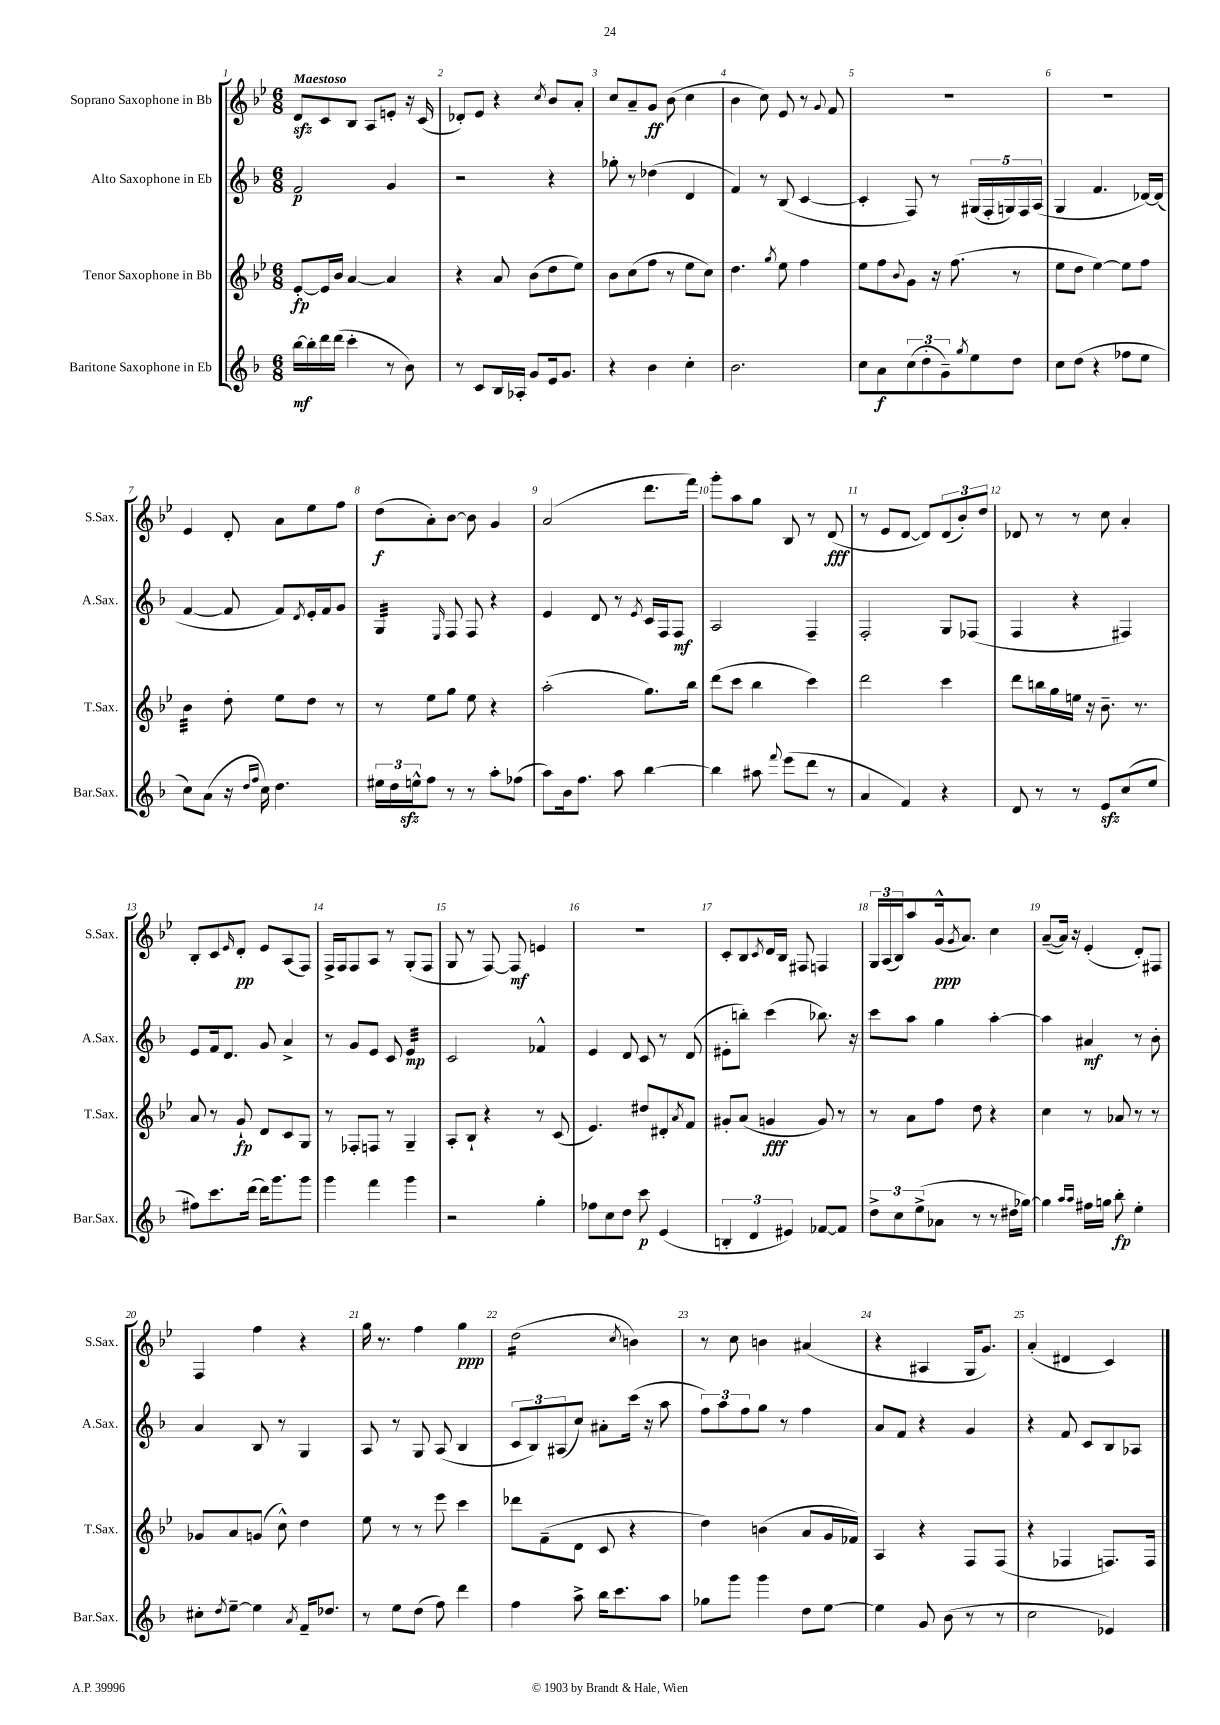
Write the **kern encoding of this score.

**kern	**kern	**kern	**kern
*staff4	*staff3	*staff2	*staff1
*clefG2	*clefG2	*clefG2	*clefG2
*k[b-]	*k[b-e-]	*k[b-]	*k[b-e-]
*M6/8	*M6/8	*M6/8	*M6/8
[16bb-	[8e-'	2f	8d
16bb-']	.	.	.
16ddd	16e-]	.	8c
(16ddd	16b-	.	.
4ccc'	[4a	.	8B-
.	.	.	8A
8r	4a]	4g	8e'
8b-)	.	.	16r
.	.	.	(16c
=	=	=	=
8r	4r	2r	8d-')
8c	.	.	8e-
16B-	8a	.	4r
16A-'	.	.	.
8g	(8b-	.	.
.	.	.	8qcc
16e	8dd	4r	8b-
8.g	.	.	.
.	8ee-)	.	8a'
=	=	=	=
4r	8b-	8gg-'	8cc
.	(8cc	8r	8a~
4b-	8ff	(4dd-	8g
.	8r	.	(8b-
4cc'	8ee-	4d	4cc
.	8cc)	.	.
=	=	=	=
2.b-	4.dd	4f)	4b-
.	.	8r	8cc)
.	8qgg	.	.
.	8ee-	(8B-	8e-
.	4ff	[4c	8r
.	.	.	8qqg
.	.	.	8f
=	=	=	=
8cc	8ee-	4c']	2.r
8a	8ff	.	.
.	8qqb-	.	.
(12cc	8g	8F)	.
12dd'	.	.	.
.	16r	8r	.
12g~)	.	.	.
.	(8.ff	.	.
8qgg	.	.	.
8ee	.	(20G#	.
.	.	20F'	.
.	.	20G)	.
8dd	8r	.	.
.	.	20F	.
.	.	(20A	.
=	=	=	=
8cc	8ee-	4G	2.r
(8dd	8dd	.	.
4r	[4ee-)	4.f	.
8ff-	8ee-]	.	.
8ee	8ff	[16d-)	.
.	.	(16d-]	.
=	=	=	=
8cc)	4b-	[4f	4e-
(8a	.	.	.
16r	8dd'	8f]	8d'
16qqdd	.	.	.
16qqff	.	.	.
16cc)	.	.	.
4.dd	8ee-	8f)	8a
.	.	8qd	.
.	8dd	16e'	8ee-
.	.	16f	.
.	8r	8g	8ff
=	=	=	=
24ee#	8r	4G	(8dd
24dd	.	.	.
24ee^^	.	.	.
8ff	8ee-	.	8a')
.	.	16qqE	.
8r	8gg	8F	[8b-
8r	8ee-	8F	8b-]
8aa'	4r	4r	4g
(8ff-	.	.	.
=	=	=	=
8aa)	(2aa'	4e	(2a
16b-	.	.	.
8.ff	.	.	.
.	.	8d	.
8aa	.	8r	.
.	.	8qe	.
[4bb-	8.gg)	16c	8.ddd
.	.	16F	.
.	.	8F	.
.	16bb-	.	16fff)
=	=	=	=
4bb-]	(8ddd	2A	8ggg'
.	8ccc	.	8aa
8aa#	4bb-	.	8gg
8qqfff	.	.	.
(8eee	.	.	8B-
8ddd	4ccc)	4F~	8r
8r	.	.	(8d
=	=	=	=
4a	2ddd	2F'	8r
.	.	.	8e-
4f)	.	.	[8d
.	.	.	8d])
4r	4ccc	8G	(12d
.	.	.	12b-')
.	.	(8F-	.
.	.	.	12dd
=	=	=	=
8d	8ddd	4F	8d-
8r	16bb	.	8r
.	16gg	.	.
8r	16ee	4r	8r
.	16r	.	.
8e	8.b-~	.	8cc
(8cc	.	4F#)	4a'
.	8.r	.	.
8ee	.	.	.
=	=	=	=
8ff#)	8a	8e	8B-'
8.ccc	8r	16f	8c
.	.	8.d	.
.	.	.	16qqe-
.	8g`	.	8d'
(16ddd	.	.	.
16ddd)	8d	8g	8e-
8.ggg	.	.	.
.	8c	4a^	(8A
8ggg	8G	.	8F)
=	=	=	=
4ggg	8r	8r	16F^
.	.	.	16F
.	8F-'	8g	8F
4fff	8F	8e	8A
.	8r	8c	8r
4ggg	4G~	4e	(8G'
.	.	.	8F
=	=	=	=
2r	8A'	2c	8G
.	8B-`	.	8r
.	4r	.	[8F)
.	.	.	8F]
4gg'	8r	4f-^^	4e
.	(8c	.	.
=	=	=	=
8ff-	4.e-)	4e	2.r
8cc	.	.	.
8dd	.	8d	.
8ccc	8dd#	8c	.
(4e	8d#'	8r	.
.	8qa	.	.
.	8f	(8d	.
=	=	=	=
6B'	8g#'	8e#'	8c'
.	(8a	8bb')	8B-
6d	.	.	.
.	.	.	8qc
.	4g	(4ccc	16d
.	.	.	16B-
6e#)	.	.	.
.	.	.	8F#
[8f-	8g)	8.bb-)	4F
8f-]	8r	.	.
.	.	16r	.
=	=	=	=
12dd^	8r	8ccc	24G
.	.	.	(24A
12cc	.	.	24B-)
.	8a	8aa	8aa
(12ee^	.	.	.
8a-	8ff	4gg	(16g^^
.	.	.	8qg
.	.	.	8.a)
8r	8dd	.	.
8r	4r	[4aa'	4cc
16dd#	.	.	.
[16gg-)	.	.	.
=	=	=	=
4gg-]	4cc	4aa]	([8a~
.	.	.	16a])
.	.	.	16r
16qqaa	.	.	.
16qqaa	.	.	.
16ff#	8r	4a#	(4e-'
16gg	.	.	.
8bb-'	8a-	.	.
4ee'	8r	8r	8d')
.	8r	8b-'	8F#
=	=	=	=
8cc#'	8g-	4a	4F
8qdd	.	.	.
[8ee~	8a	.	.
4ee]	(8g	8B-	4ff
.	8cc^^)	8r	.
8qa	.	.	.
16f~	4dd	4G	4r
8.dd-	.	.	.
=	=	=	=
8r	8ee-	8A	16gg
.	.	.	8.r
8ee	8r	8r	.
(8dd	8r	8G	4ff
8ff)	8eee-	(8A	.
4ddd	4ccc	4B-	4gg
=	=	=	=
4ff	8ddd-	12c	(2dd
.	.	12B-)	.
.	(8f~	.	.
.	.	(12A#	.
8aa^	8d	8cc)	.
16bb-	8c	8a#'	.
8.ccc	.	.	.
.	.	.	8qcc
.	4r	(16ccc	4b)
.	.	16r	.
8aa	.	8aa	.
=	=	=	=
8gg-	4dd)	12ff)	8r
.	.	12aa	.
8ggg	.	.	8cc
.	.	12ff	.
4ggg	(4b	8gg	4b
.	.	8r	.
8dd	8a	4ff	(4a#
[8ee	16g	.	.
.	16f-)	.	.
=	=	=	=
4ee]	4A	8a	4r
.	.	8f	.
8g	4r	4r	4A#
(8b-	.	.	.
8r	8F	4g	16G
.	.	.	8.g)
8r	(8F	.	.
=	=	=	=
2cc	4r	4r	(4a'
.	4F-	8f	4d#
.	.	8c	.
4e-)	8.F)	8B-	4c)
.	.	8A-	.
.	16F	.	.
==	==	==	==
*-	*-	*-	*-
